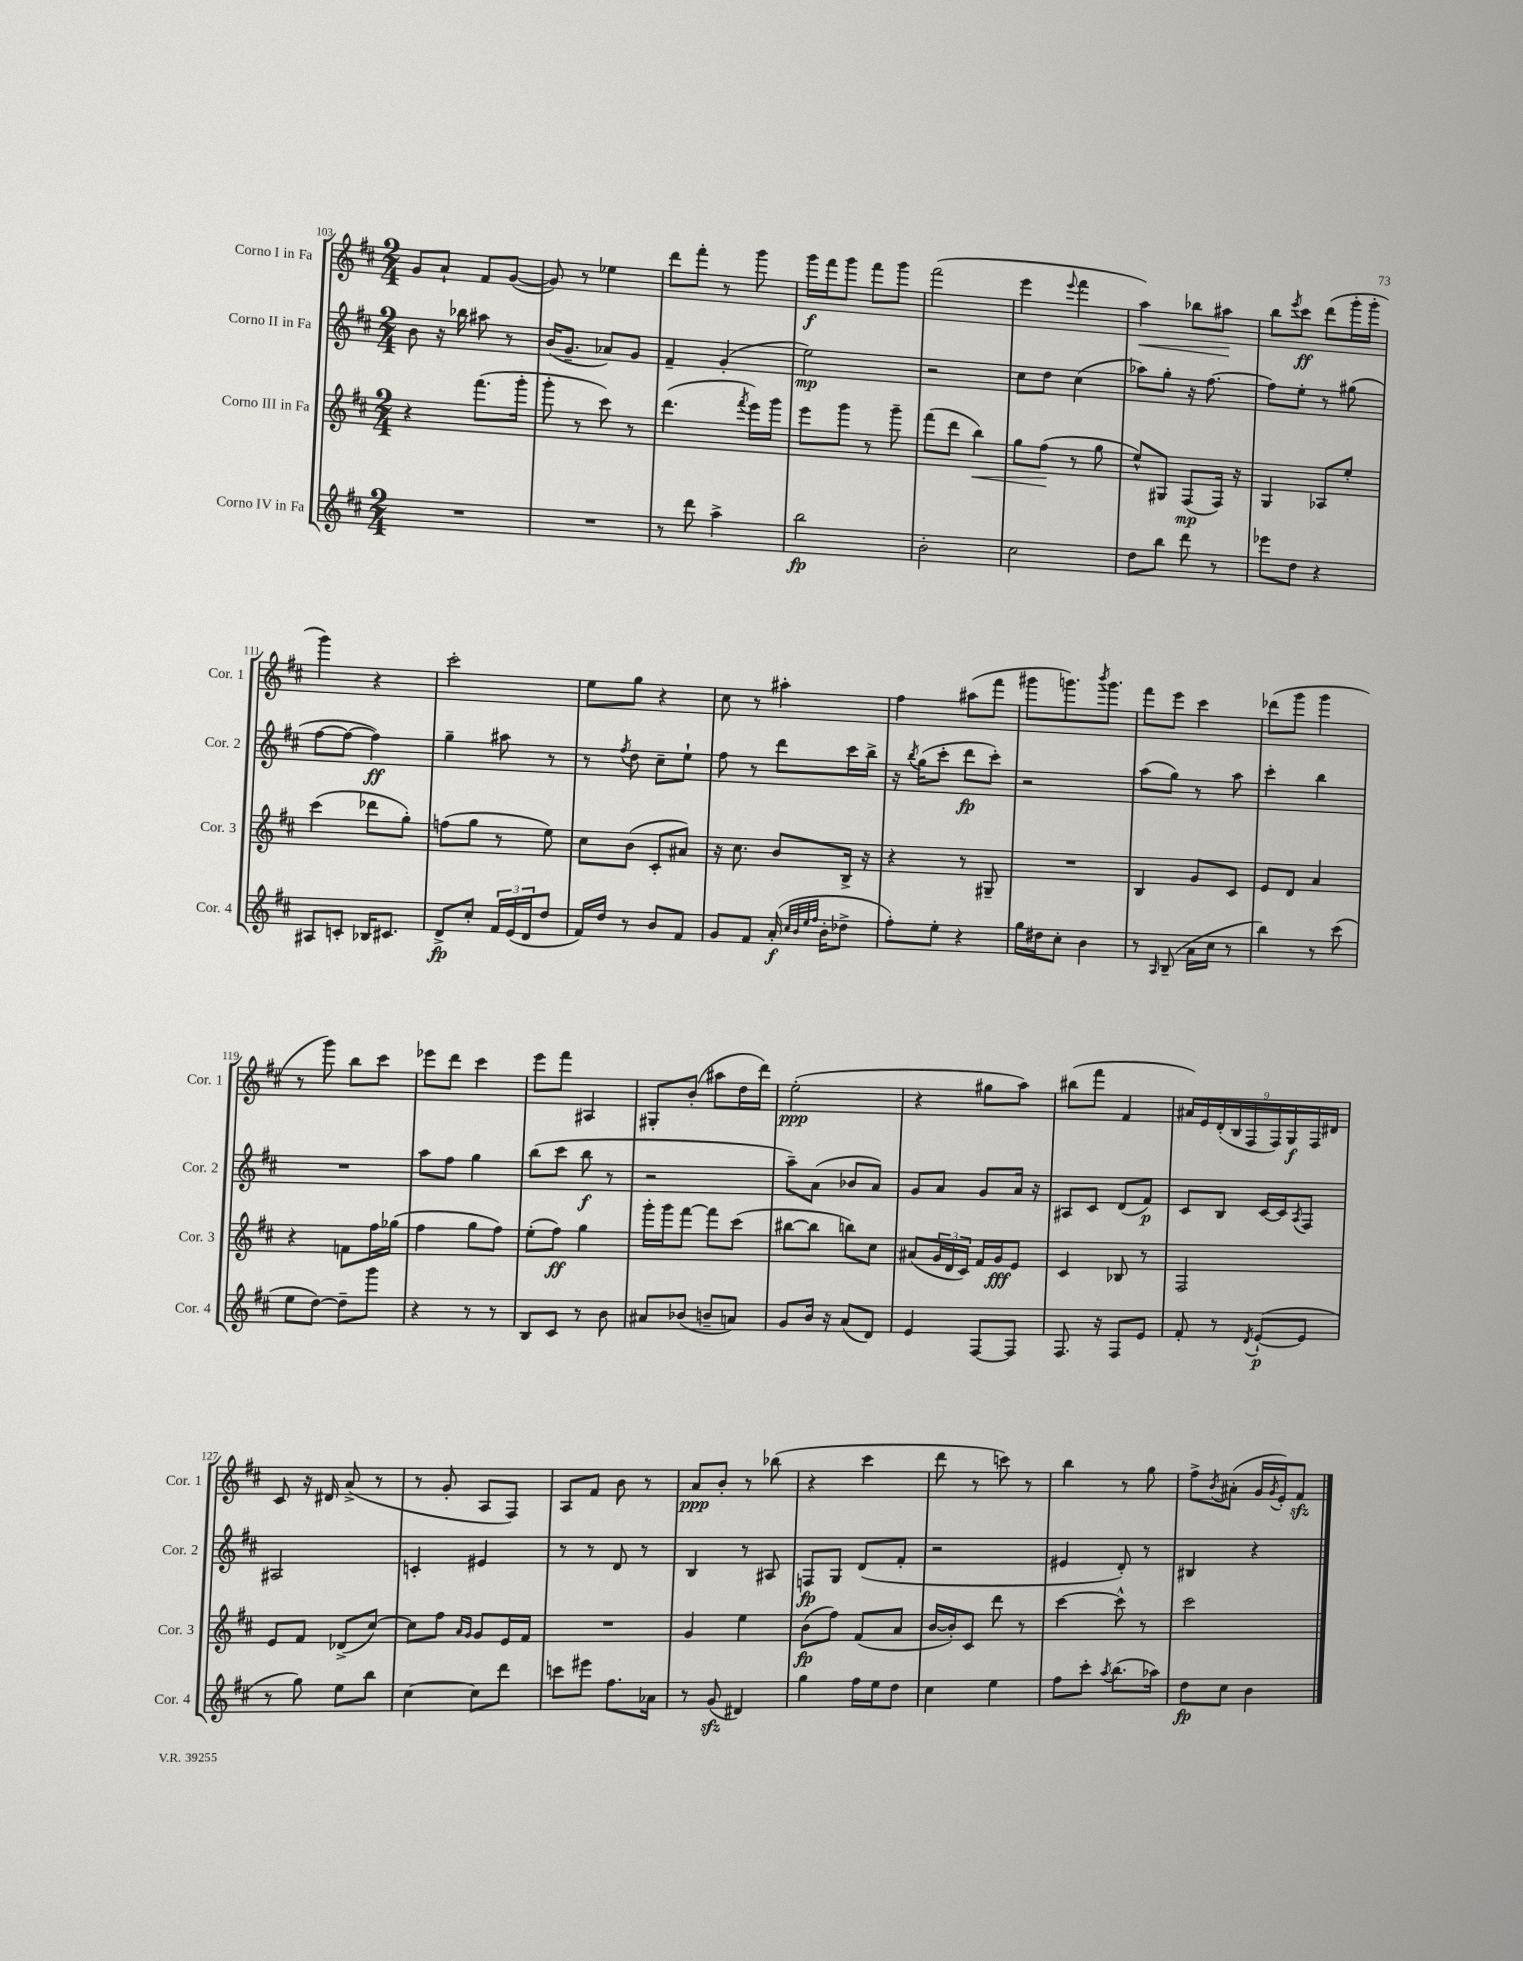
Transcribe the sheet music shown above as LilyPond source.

<<
\new StaffGroup <<
\new Staff = "s0" \with { instrumentName = "Corno I in Fa" shortInstrumentName = "Cor. 1" } {
    \clef treble \key d \major \numericTimeSignature \time 2/4
    g'8 a'8-! fis'8 g'8~( |
    g'8) r8 ees''4 |
    d'''8 fis'''8-. r8 g'''8 |
    g'''16\f fis'''16 g'''8 fis'''8 g'''8 |
    fis'''2( |
    e'''4 \appoggiatura { e'''8 } fis'''4 |
    a''4\<) bes''8 ais''8\! |
    b''8 \acciaccatura { e'''8 } cis'''8\ff d'''8( g'''16-. g'''16-. |
    g'''4) r4 |
    cis'''2-. |
    e''8 g''8 r4 |
    cis''8 r8 ais''4-. |
    fis''4 ais''8( fis'''8 |
    gis'''8 g'''8.) \acciaccatura { b'''8 } g'''8. |
    fis'''8 e'''8 cis'''4 |
    des'''8( g'''8 g'''4 |
    r8 g'''8) b''8 cis'''8 |
    ees'''8 d'''8 cis'''4 |
    e'''8 fis'''8 ais4 |
    gis8-. b'8-.( ais''8 d''16 d'''16) |
    e''2-.\ppp( |
    r4 gis''8 a''8) |
    bis''8( fis'''8 fis'4 |
    \tuplet 9/8 { ais'16) e'16 d'16-.( b16 fis16 fis16) g16\f fis16 dis'16 } |
    cis'8 r16 dis'16 a'8->( r8 |
    r8 g'8-. a8 fis8) |
    a8 fis'8 b'8 r8 |
    a'8\ppp b'8-. r8 bes''8( |
    r4 cis'''4 |
    d'''8 r8 c'''8) r8 |
    b''4 r8 g''8 |
    fis''8-> \acciaccatura { b'8 } ais'8-.( g'16 \acciaccatura { g'8 } e'16-.) fis'8\sfz \bar "|." |
}
\new Staff = "s1" \with { instrumentName = "Corno II in Fa" shortInstrumentName = "Cor. 2" } {
    \clef treble \key d \major \numericTimeSignature \time 2/4
    b'8 r16 bes''16 ais''8 r8 |
    b'16( g'8.-- aes'8) g'8 |
    fis'4-- g'4-.( |
    e''2\mp) |
    r2 |
    cis''8 d''8 cis''4( |
    aes''8) g''8-. r16 fis''8.~ |
    fis''8 e''8-. r8 gis''8( |
    fis''8~ fis''8~ fis''4\ff) |
    g''4-- ais''8 r8 |
    r8 \acciaccatura { fis''8 } d''8 cis''8-- e''8-! |
    fis''8 r8 d'''8 cis'''16 b''16-> |
    r16 \acciaccatura { b''8 } g''16( cis'''8-. d'''8\fp cis'''8-.) |
    r2 |
    a''8( g''8) r8 a''8 |
    cis'''4-. b''4 |
    R2 |
    a''8 fis''8 g''4 |
    b''8( cis'''8 b''8\f r8 |
    r2 |
    a''8--) a'8( bes'8 a'8) |
    g'8 a'8 g'8 a'16 r16 |
    ais8 cis'8 d'8( fis'8\p) |
    cis'8 b8 cis'16~ cis'16 \acciaccatura { a8 } fis8 |
    ais2 |
    c'4-. eis'4 |
    r8 r8 d'8 r8 |
    b4 r8 ais8 |
    f8\fp g8 d'8( fis'8-. |
    r2 |
    eis'4 d'8-.) r8 |
    bis4 r4 \bar "|." |
}
\new Staff = "s2" \with { instrumentName = "Corno III in Fa" shortInstrumentName = "Cor. 3" } {
    \clef treble \key d \major \numericTimeSignature \time 2/4
    r4 fis'''8.( g'''16-. |
    g'''8-. r8 cis'''8) r8 |
    d'''4.( \acciaccatura { fis'''8 } e'''16) g'''16 |
    e'''8 g'''8 r8 g'''8-- |
    fis'''8( d'''8 b''4\<) |
    g''8 fis''8\!( r8 g''8 |
    e''8-^) gis8 fis8\mp( fis16) r16 |
    g4 aes8 e''8-. |
    cis'''4( des'''8 g''8-.) |
    f''8( g''8 r8 e''8) |
    cis''8 b'8( cis'8-. ais'8) |
    r16 cis''8. b'8 b16-> r16 |
    r4 r8 gis8-- |
    R2 |
    b4 g'8 cis'8 |
    e'8 d'8 a'4 |
    r4 f'8 fis''16 ges''16( |
    fis''4 g''8 fis''8) |
    e''8-.( fis''8\ff) g''4 |
    g'''16-. g'''16 fis'''8~ fis'''8 cis'''8( |
    bis''8~ bis''8 b''8) cis''8 |
    ais'8( \tuplet 3/2 { g'16 d'16 cis'16) } fis'16 g'16\fff e'8 |
    cis'4 bes8 r8 |
    fis2 |
    e'8 fis'8 des'8->( cis''8~) |
    cis''8 fis''8 \grace { a'16 g'16 } g'8 e'16 fis'16 |
    R2 |
    g'4 e''4 |
    b'8\fp( fis''8) fis'8( a'8 |
    b'16~ b'16-.) cis'8 d'''8 r8 |
    cis'''4~ cis'''8-^ r8 |
    cis'''2 \bar "|." |
}
\new Staff = "s3" \with { instrumentName = "Corno IV in Fa" shortInstrumentName = "Cor. 4" } {
    \clef treble \key d \major \numericTimeSignature \time 2/4
    R2 |
    R2 |
    r8 d'''8 a''4-> |
    b''2\fp |
    b'2-. |
    cis''2 |
    d''8 b''8 d'''8 r8 |
    ees'''8 d''8 r4 |
    ais8 c'8-. bes16 cis'8. |
    d'8->\fp cis''8-. \tuplet 3/2 { fis'16 e'16( d'16 } d''8 |
    fis'16) d''16 r8 b'8 fis'8 |
    g'8 fis'8 a'16-.\f( \grace { cis''32 b'32 e''32 fis''32 } b'16-. des''8-> |
    fis''8-.) e''8-. r4 |
    g''16 dis''16 cis''8-. b'4 |
    r8 \grace { a16 } b8--( a'16 cis''16 r8 |
    b''4) r8 cis'''8( |
    e''8 d''8~) d''8-- g'''8 |
    r4 r8 r8 |
    b8 cis'8 r8 b'8 |
    ais'8 bes'8( b'8-- a'8) |
    g'8 b'16 r16 a'8( d'8) |
    e'4 fis8~ fis8 |
    fis8. r16 fis8 e'8 |
    fis'8-. r8 \acciaccatura { d'8 } e'8~-!\p( e'8 |
    r8 g''8) e''8 b''8 |
    cis''4~ cis''8 d'''8 |
    c'''8 eis'''8 fis''8. aes'16 |
    r8 g'8\sfz( dis'4) |
    g''4 fis''16 e''16 d''8 |
    cis''4 e''4 |
    fis''8 cis'''8-. \acciaccatura { a''8 } b''8.( aes''16) |
    d''8\fp cis''8 b'4 \bar "|." |
}
>>
>>
\layout { \context { \Score currentBarNumber = #103 } }
